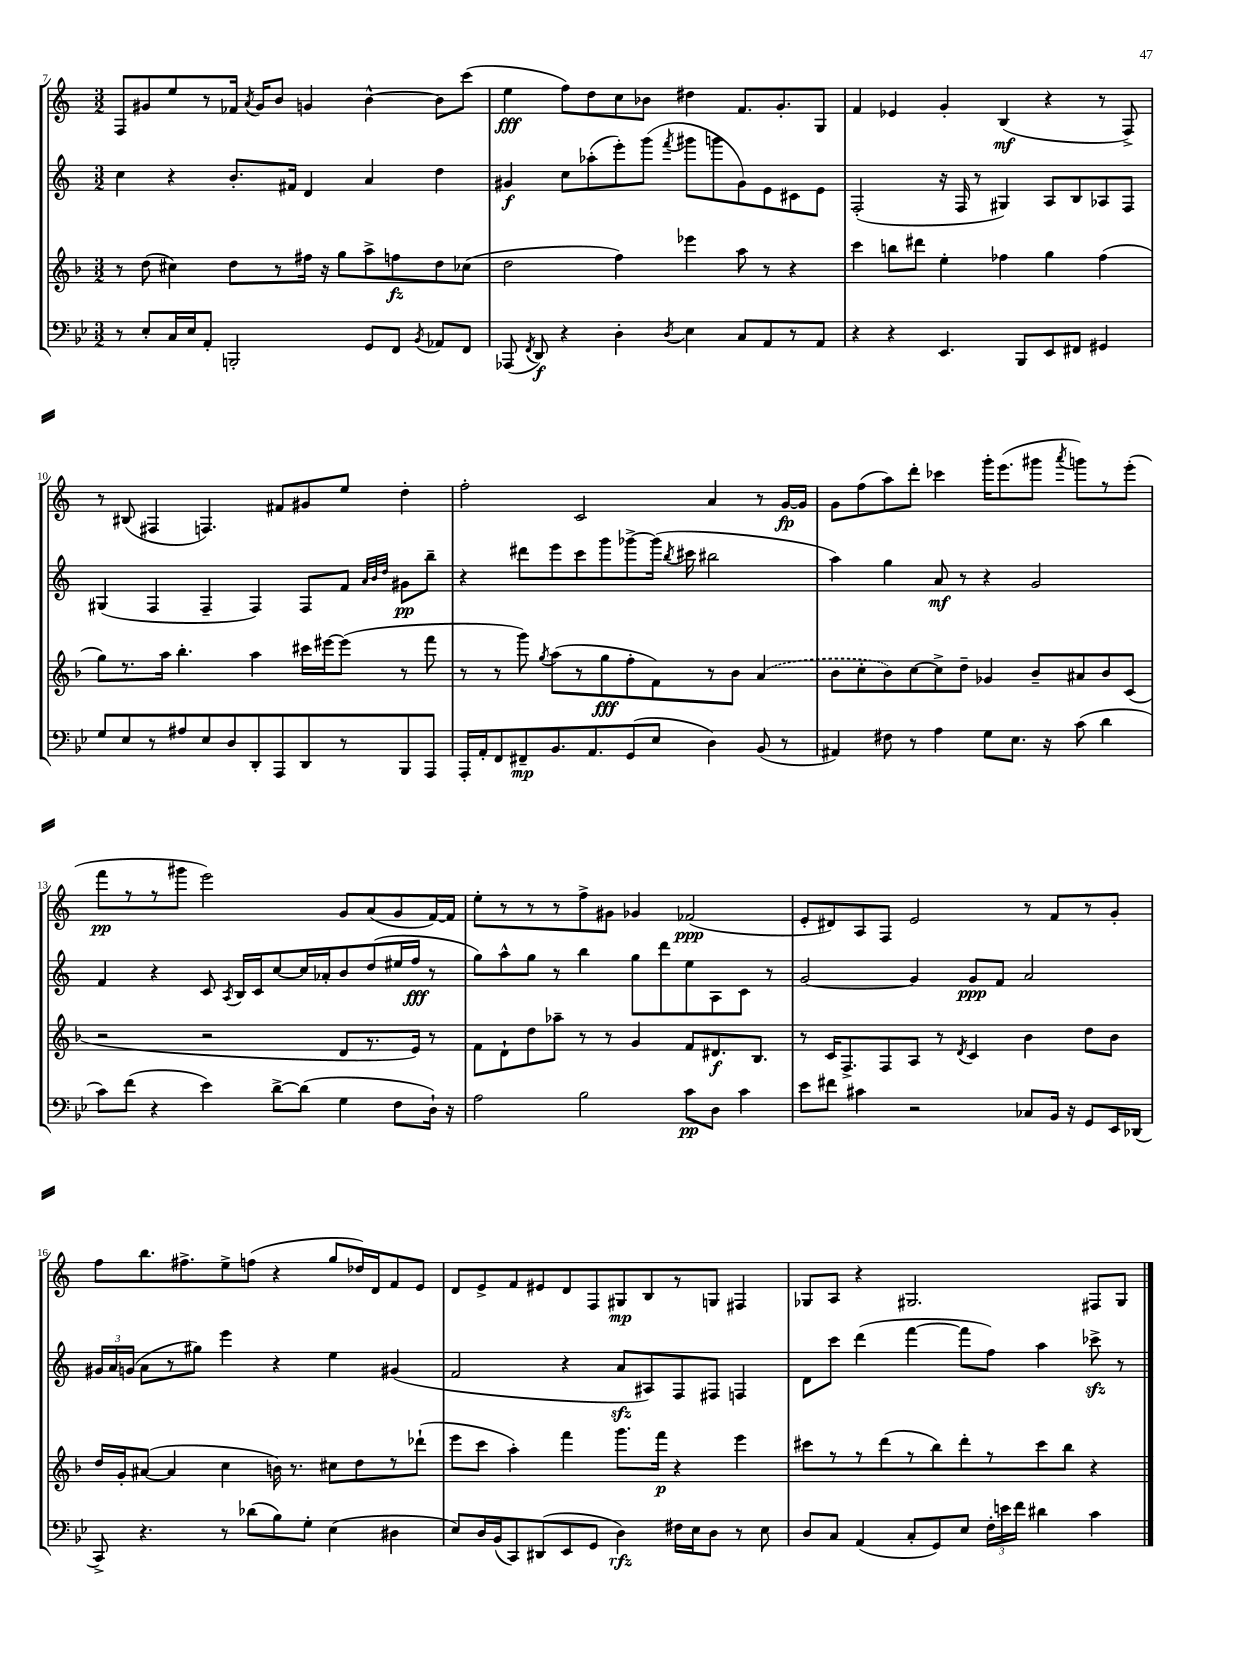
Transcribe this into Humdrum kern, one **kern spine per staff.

**kern	**kern	**kern	**kern
*staff4	*staff3	*staff2	*staff1
*clefF4	*clefG2	*clefG2	*clefG2
*k[b-e-]	*k[b-]	*k[]	*k[]
*M3/2	*M3/2	*M3/2	*M3/2
8r	8r	4cc	8F
8E-'	(8dd	.	8g#
16C	4cc#)	4r	8ee
16E-	.	.	.
8AA'	.	.	8r
2BBB'	8dd	8.b'	16f-
.	.	.	8qa
.	.	.	16g#
.	8r	.	8b
.	.	16f#	.
.	16ff#	4d	4g
.	16r	.	.
.	8gg	.	.
8GG	8aa^	4a	[4b^^
8FF	8ff	.	.
8qBB-	.	.	.
8AA-	8dd	4dd	8b]
8FF	(8cc-	.	(8ccc
=	=	=	=
(8AAA-	2dd	4g#	4ee
8qFF	.	.	.
8DD)	.	.	.
4r	.	8cc	8ff)
.	.	(8aa-'	8dd
4D'	4ff)	8eee')	8cc
.	.	(8ggg	8b-
8qD	.	8qfff	.
4E-	4eee-	8ggg#	4dd#
.	.	8ggg	.
8C	8aa	8g#)	8.f
8AA	8r	8e	.
.	.	.	8.g'
8r	4r	8c#	.
8AA	.	8e	8G
=	=	=	=
4r	4ccc	(2F'	4f
4r	8bb	.	4e-
.	8ddd#	.	.
4.EE-	4ee'	16r	4g'
.	.	16F	.
.	.	8r	.
.	4ff-	4G#)	(4B
8BBB-	.	.	.
8EE-	4gg	8A	4r
8FF#	.	8B	.
4GG#	(4ff-	8A-	8r
.	.	8F	8F^)
=	=	=	=
8G	8gg)	(4G#	8r
8E-	8.r	.	(8B#
8r	.	4F	4F#
.	16aa	.	.
8A#	4.bb-'	.	.
8E-	.	4F~	4.F)
8D	.	.	.
8DD'	4aa	4F)	.
8AAA	.	.	8f#
8DD	16ccc#	8F	8g#
.	[16eee#	.	.
8r	(8eee#]	8f	8ee
.	.	32qqa	.
.	.	32qqb	.
.	.	32qqdd	.
8BBB-	8r	8g#	4dd'
8AAA	8fff	8bb~	.
=	=	=	=
16AAA'	8r	4r	2ff'
16AA'	.	.	.
8FF	8r	.	.
8FF#~	8ggg)	8ddd#	.
.	8qgg	.	.
8.BB-	(8aa	8eee	.
.	8r	8ccc	2c
8.AA	.	.	.
.	8gg	8ggg	.
(8GG	8ff'	[8ggg-^	.
8E-	8f)	(16ggg-]	.
.	.	8qbb	.
.	.	16ccc#	.
4D)	8r	2bb#	4a
.	8b-	.	.
(8BB-	(4a	.	8r
8r	.	.	[16g
.	.	.	16g]
=	=	=	=
4AA#)	8b-	4aa)	8g
.	8cc'	.	(8ff
8F#	8b-)	4gg	8aa)
8r	[8cc	.	8ddd'
4A	8cc^]	8a	4ccc-
.	8dd~	8r	.
8G	4g-	4r	16ggg'
.	.	.	(8.eee
8.E-	.	.	.
.	8b-~	2g	8ggg#
16r	.	.	.
.	.	.	8qaaa
(8c	8a#	.	8ggg)
4d	8b-	.	8r
.	(8c	.	(8eee'
=	=	=	=
8c)	2r	4f	8fff
(8f	.	.	8r
4r	.	4r	8r
.	.	.	8ggg#
4e-)	2r	8c	2eee)
.	.	8qA	.
.	.	16B	.
.	.	16c	.
[8d^	.	[8cc	.
(8d]	.	16cc]	.
.	.	16a-'	.
4G	8d	8b	8g
.	8.r	(8dd	(8a
8F	.	16ee#	8g
.	16e)	16ff	.
16D`)	8r	8r	[16f)
16r	.	.	16f]
=	=	=	=
2A	8f	8gg)	8ee'
.	8d`	8aa^^	8r
.	8dd	8gg	8r
.	8aa-~	8r	8r
2B-	8r	4bb	8ff^
.	8r	.	8g#
.	4g	8gg	4g-
.	.	8ddd	.
8c	8f	8ee	(2f-
8D	8.d#	8A	.
4c	.	8c	.
.	8.B-	.	.
.	.	8r	.
=	=	=	=
8e-	8r	[2g	8e'
8f#	16c	.	8d#)
.	8.F^	.	.
4c#	.	.	8A
.	8F	.	8F
2r	8A	4g]	2e
.	8r	.	.
.	8qd	.	.
.	4c	8g	.
.	.	8f	.
8C-	4b-	2a	8r
16BB-	.	.	8f
16r	.	.	.
8GG	8dd	.	8r
16EE-	8b-	.	8g'
(16DD-	.	.	.
=	=	=	=
8CC^)	16dd	24g#	8ff
.	.	24a	.
.	16g'	.	.
.	.	(24g	.
4.r	([8a#	8a	8.bb
.	4a#]	8r	.
.	.	.	8.ff#^
.	.	8gg#)	.
8r	4cc	4eee	8ee^
(8d-	.	.	(8ff
8B-)	16b)	4r	4r
.	8.r	.	.
8G'	.	.	.
(4E-	8cc#	4ee	8gg
.	8dd	.	16dd-)
.	.	.	16d
4D#	8r	(4g#	8f
.	(8ddd-`	.	8e
=	=	=	=
8E-)	8eee	2f	8d
16D	8ccc	.	8e^
(16BB-	.	.	.
8CC)	4aa')	.	8f
(8DD#	.	.	8e#
8EE-	4fff	4r	8d
8GG	.	.	8F
4D)	8.ggg	8a	8G#
.	.	8A#)	8B
.	16fff	.	.
16F#	4r	8F	8r
16E-	.	.	.
8D	.	8F#	8G
8r	4eee	4F	4F#
8E-	.	.	.
=	=	=	=
8D	8ccc#	8d	8G-
8C	8r	8ccc	8A
(4AA	8r	(4ddd	4r
.	(8ddd	.	.
8C'	8r	[4fff	2.G#
8GG)	8bb-)	.	.
8E-	8ddd'	8fff]	.
24F'	8r	8ff)	.
24e	.	.	.
24f	.	.	.
4d#	8ccc#	4aa	.
.	8bb-	.	.
4c	4r	8ccc-^	8F#
.	.	8r	8G#
==	==	==	==
*-	*-	*-	*-
